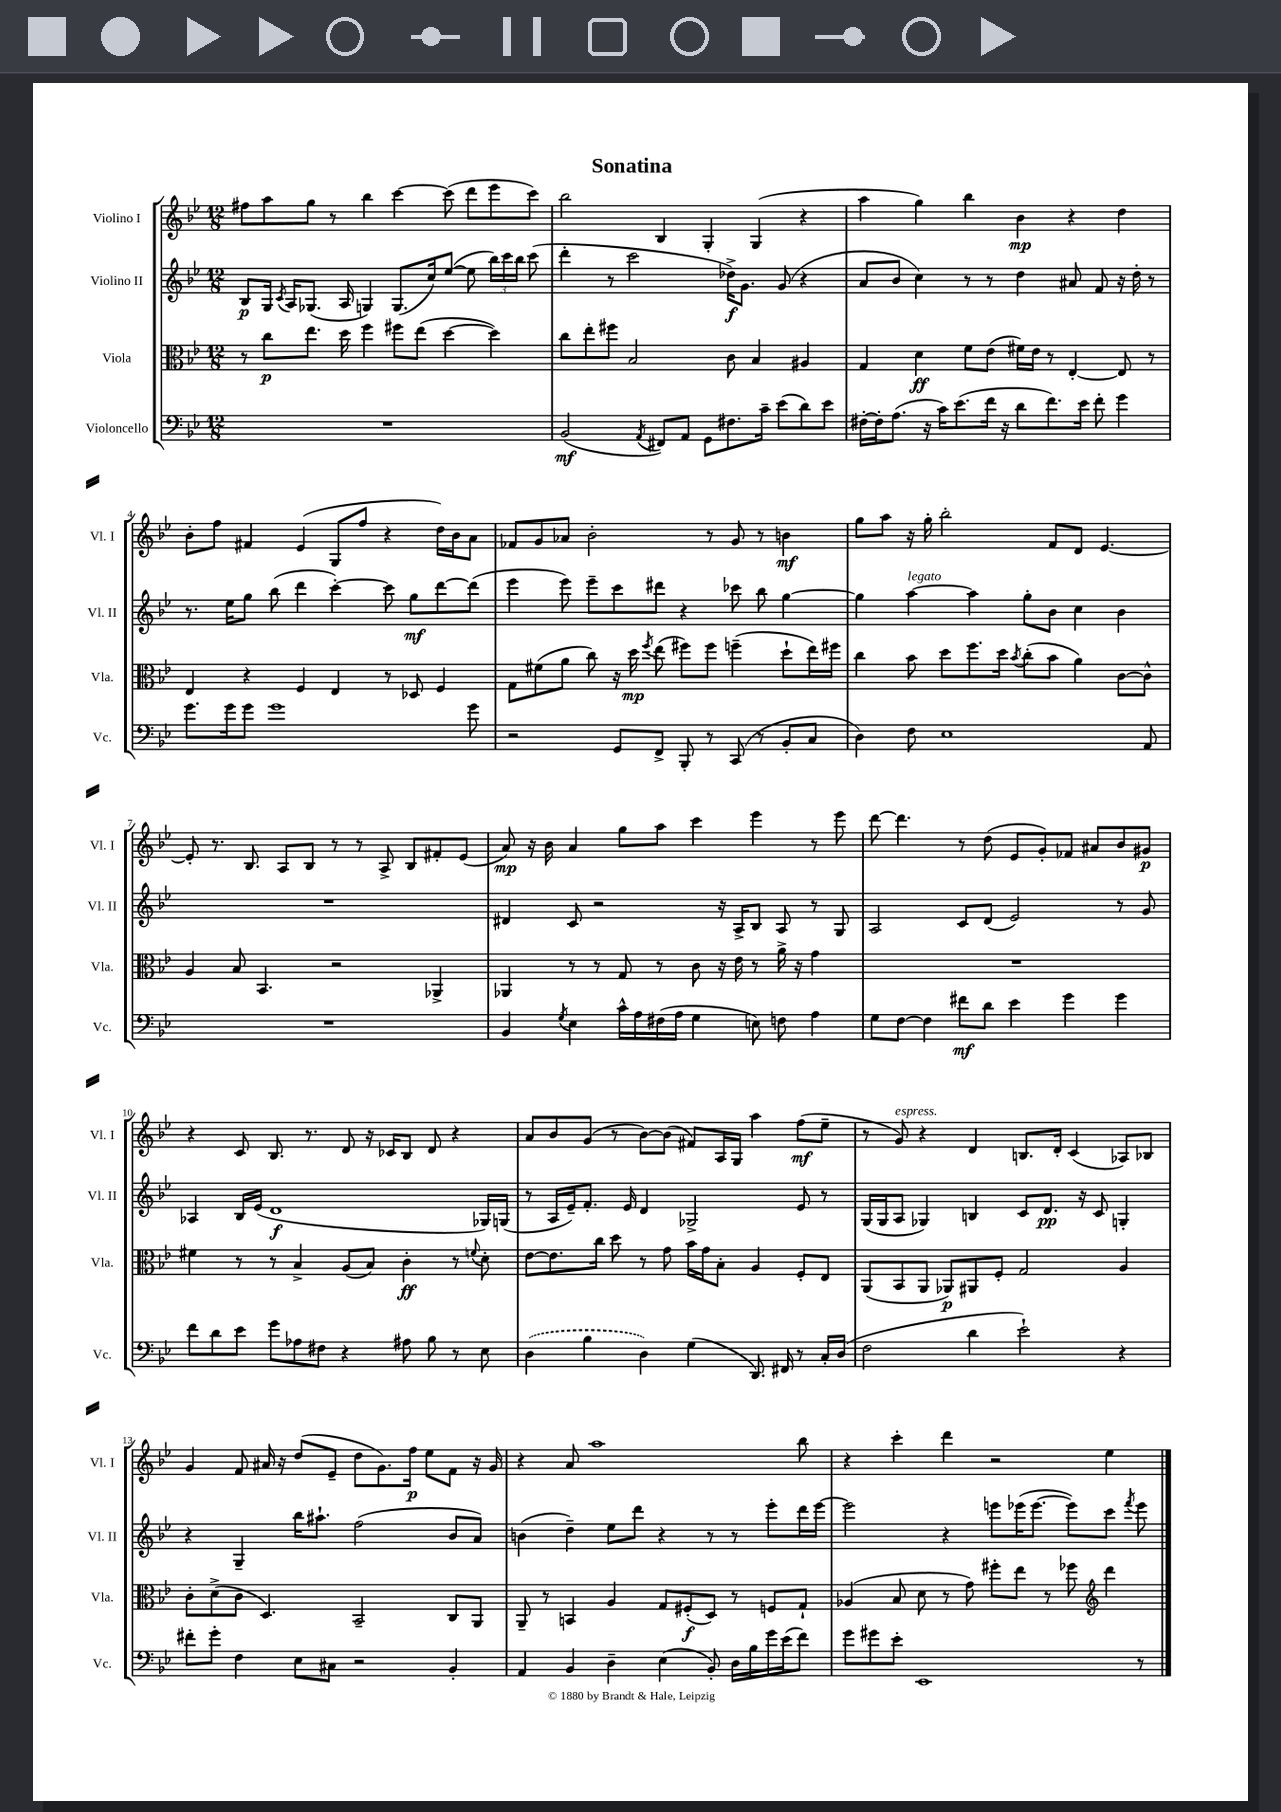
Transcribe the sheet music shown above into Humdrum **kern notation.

**kern	**kern	**kern	**kern
*staff4	*staff3	*staff2	*staff1
*clefF4	*clefC3	*clefG2	*clefG2
*k[b-e-]	*k[b-e-]	*k[b-e-]	*k[b-e-]
*M12/8	*M12/8	*M12/8	*M12/8
1.r	8r	8B-	8ff#
.	8cc	16G	8aa
.	.	8qc	.
.	.	16A	.
.	8.ee-	(8.G-	8gg
.	.	.	8r
.	16dd	16A	.
.	4ff	4G)	4bb-
.	8ff#	(8.G	[4ccc
.	(8ee-	.	.
.	.	16cc)	.
.	[4dd	([8ee-	(8ccc]
.	.	8ee-]	8ddd
.	4dd])	24bb-)	8eee-
.	.	24ccc	.
.	.	24bb-	.
.	.	(8ccc	8ccc)
=	=	=	=
(2BB-	8cc	4ddd'	2bb-
.	8ee-'	.	.
.	8ff#	8r	.
.	2B-	2ccc	.
8qAA	.	.	.
8FF#)	.	.	4B-
8AA	.	.	.
8GG	.	.	4G'
8.F#	8c	16dd-^)	.
.	.	8.g	.
.	4B-	.	(4G
16c~	.	.	.
(8e-	.	(8g	.
8d)	4A#	4r	4r
8e-	.	.	.
=	=	=	=
[16F#'	4G	8a	4aa
16F#']	.	.	.
(8.A	.	8b-	.
.	4d	4cc)	4gg)
16r	.	.	.
16c)	.	.	.
(8.e-	.	.	.
.	8f	8r	4bb-
16f	(8e-	8r	.
16r	.	.	.
8d	16f#)	4dd	4b-
.	16e-	.	.
8.f)	8r	.	.
.	[4E-'	8a#	4r
16e-	.	.	.
8f'	.	8f	.
4g	8E-]	16r	4dd
.	.	16dd'	.
.	8r	8r	.
=	=	=	=
8.g	4E-	8.r	8b-'
.	.	.	8ff
16g	.	16ee-	.
8g	4r	8gg	4f#
1g	.	(8bb-	.
.	4F	4ddd	(4e-
.	4E-	[4ccc')	8G
.	.	.	8ff
.	8r	8ccc]	4r
.	8D-	8gg	.
.	4F	[8ddd	16dd)
.	.	.	16b-
8g	.	(8ddd]	8a
=	=	=	=
2r	8G	4eee-	8f-
.	(8f#	.	8g
.	8a	8eee-)	8a-
.	8cc)	8eee-~	2b-'
8GG	16r	8ccc	.
.	16dd	.	.
.	8qff	.	.
8FF^	(8ee-	8ddd#	.
8BBB-'	8ff#)	4r	.
8r	8ff#	.	8r
(8CC	(4ff~	8ccc-	8g
8r	.	8bb-	8r
8BB-'	8dd`	[4gg	4b
8C	16ee-)	.	.
.	16ff#	.	.
=	=	=	=
4D)	4cc	4gg]	8gg
.	.	.	8aa
8F	8b-	[4aa	16r
.	.	.	16gg'
1E-	8dd	.	2bb-'
.	8.ff	4aa]	.
.	16dd	.	.
.	8qb-	.	.
.	(8cc'	8gg'	.
.	8b-	8b-	8f
.	4a)	4cc	8d
.	.	.	[4.e-
.	[8c	4b-	.
8AA	8c^^]	.	.
=	=	=	=
1.r	4A	1.r	8e-']
.	.	.	8.r
.	8B-	.	.
.	.	.	8.B-
.	4.BB-	.	.
.	.	.	8A
.	.	.	8B-
.	2r	.	8r
.	.	.	8r
.	.	.	8A^
.	.	.	8B-
.	4AA-^	.	8f#'
.	.	.	(8e-
=	=	=	=
4BB-	4AA-	4d#	8a)
.	.	.	16r
.	.	.	16b-
8qG	.	.	.
4E-	8r	8c	4a
.	8r	2r	.
16c^^	8G	.	8gg
16A	.	.	.
(16F#	8r	.	8aa
16A	.	.	.
4G	8c	.	4ccc
.	16r	16r	.
.	16e-	16A^	.
8E)	8r	8B-	4eee-
8F	16a^	8A	.
.	16r	.	.
4A	4g	8r	8r
.	.	8G	8eee-
=	=	=	=
8G	1.r	2A	[8ddd
[8F	.	.	4.ddd]
4F]	.	.	.
8f#	.	8c	8r
8d	.	(8d	(8dd
4e-	.	2e-)	8e-
.	.	.	8g')
4g	.	.	8f-
.	.	.	8a#
4g	.	8r	8b-
.	.	8g	8g#
=	=	=	=
8f	4f#	4A-	4r
8d	.	.	.
8e-	8r	16B-	8c
.	.	(16e-	.
8g	8r	1d	8.B-
8A-	4B-^	.	.
.	.	.	8.r
8F#	.	.	.
4r	(8A	.	8d
.	8B-)	.	16r
.	.	.	16c-
8A#	4c'	.	8B-
8B-	.	.	8d
8r	8r	.	4r
.	8qqf	.	.
8E-	8d'	16G-)	.
.	.	(16G	.
=	=	=	=
(4D	[8e-	8r	8a
.	8.e-]	16A	8b-
.	.	16e-~)	.
4B-	.	8.f'	(8g
.	16cc	.	.
.	8dd	.	8r
.	.	16e-	.
4D)	8r	4d	[8b-)
.	8g	.	(8b-]
(4G	16b-	2G-^	8f#)
.	16g	.	.
.	8B-'	.	16A
.	.	.	16G
8.DD)	4A	.	4aa
16FF#	.	.	.
8r	8F'	8e-	(8ff
16C'	8E-	8r	8ee-~
(16D	.	.	.
=	=	=	=
2F	(8AA	(16G	8r
.	.	16G	.
.	8BB-	8A	8g)
.	8AA	4G-)	4r
.	8AA-)	.	.
4d	8AA#	4B	4d
.	8F'	.	.
2e-`)	2G	8c	8.B
.	.	8.d	.
.	.	.	16d'
.	.	.	(4c
.	.	16r	.
.	.	8c	.
4r	4A	4G'	8A-)
.	.	.	8B-
=	=	=	=
8f#'	8c'	4r	4g
8g'	(8d^	.	.
4F	8c	4G~	8f
.	4.D)	.	16a#
.	.	.	16r
8E-	.	16bb-	(8dd
.	.	8.aa#`	.
8C#	.	.	8e-~
2r	2BB-~	(2ff	8dd
.	.	.	8.g)
.	.	.	16ff
.	.	.	8ee-
4BB-'	8C	8b-	8f
.	8AA	8a)	16r
.	.	.	16g
=	=	=	=
4AA	8AA~	(4b	4r
.	8r	.	.
4BB-	4BB	4dd~)	8a
.	.	.	1aa
4D~	4A	8ee-	.
.	.	8ddd	.
(4E-	8G	4r	.
.	(8F#'	.	.
8BB-')	8D)	8r	.
16D	8r	8r	.
16B-	.	.	.
16g	8F	8eee-'	.
(16e-	.	.	.
8f)	8G`	16ddd	8bb-
.	.	[16eee-	.
=	=	=	=
8g	(4A-	2eee-]	4r
8g#	.	.	.
8e-'	8B-	.	4ccc'
1EE-	8d	.	.
.	8r	4r	4ddd
.	8g)	.	.
.	8ff#'	8eee	2r
.	8ee-	(16eee-	.
.	.	[8.eee-	.
.	8r	.	.
.	8ff-	8eee-])	.
*	*clefG2	*	*
.	4ddd	8ccc	4ee-
.	.	8qfff	.
8r	.	8eee-	.
==	==	==	==
*-	*-	*-	*-
